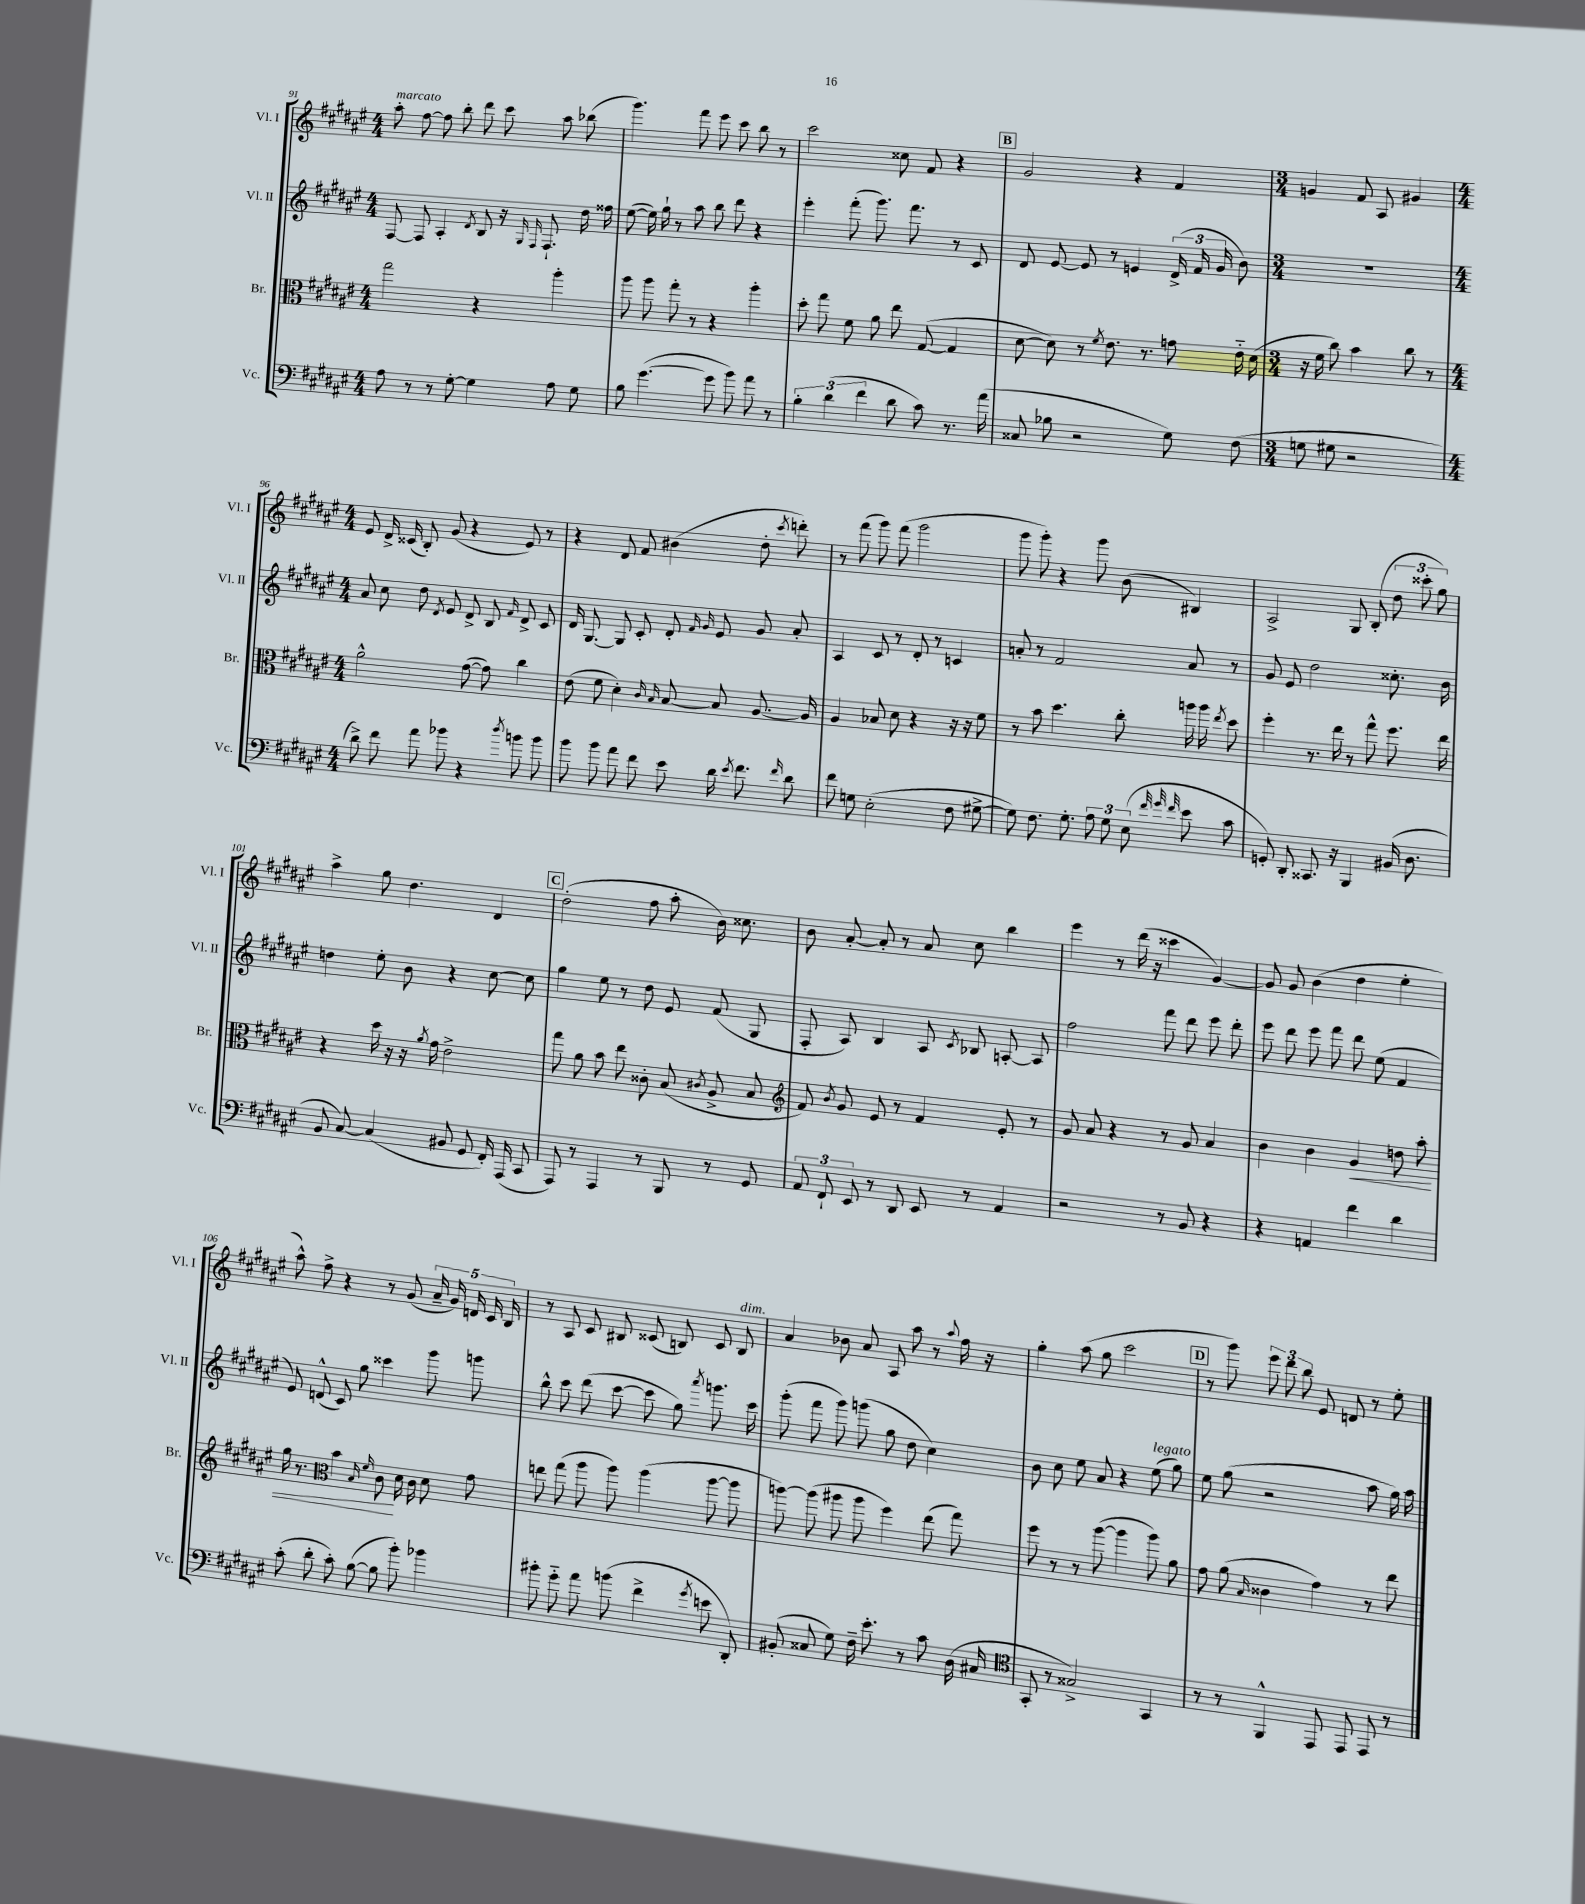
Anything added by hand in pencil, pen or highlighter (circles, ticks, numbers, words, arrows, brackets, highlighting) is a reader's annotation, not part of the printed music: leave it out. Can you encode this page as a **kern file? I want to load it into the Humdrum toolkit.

**kern	**kern	**kern	**kern
*staff4	*staff3	*staff2	*staff1
*clefF4	*clefC3	*clefG2	*clefG2
*k[f#c#g#d#a#e#]	*k[f#c#g#d#a#e#]	*k[f#c#g#d#a#e#]	*k[f#c#g#d#a#e#]
*M4/4	*M4/4	*M4/4	*M4/4
8A#\	2gg#\	[8F#/	8aa#'\
8r	.	8F#/]	[8ff#\
8r	.	4A#'/	8ff#\]
[8G#'\	.	.	8bb'\
.	.	8qd#/	.
4G#\]	4r	8B/	8ddd#\
.	.	16r	8ccc#\
.	.	16qqG#/	.
.	.	16qqF#/	.
.	.	8.F#`/	.
8A#\	4aa#'\	.	8aa#\
8G#\	.	16dd#\	(8bb-\
.	.	16ff##\	.
=	=	=	=
8B\	8aa#\	([8ee#\	4.ggg#\)
([4.g#\	8aa#\	16ee#\])	.
.	.	16gg#`\	.
.	8gg#'\	8r	.
.	8r	8aa#\	8fff#\
8g#\]	4r	8bb\	8eee#\
8b\)	.	8ddd#\	8ccc#\
8a#\	4aa#'\	4r	8bb\
8r	.	.	8r
=	=	=	=
6B'\	8dd#'\	4eee#'\	2ccc#\
.	8gg#\	.	.
(6d#\	.	.	.
.	8f#\	(8fff#'\	.
6f#\	.	.	.
.	8a#\	8.ggg#\)	.
8d#\	8ee#\	.	8cc##\
.	.	8.fff#\	.
8c#\)	([8G#/	.	8f#/
8.r	4G#/]	8r	4r
.	.	8c#/	.
(16a#\	.	.	.
=	=	=	=
8C##/	[8d#\	8d#/	2g#/
8B-\	8d#\])	[8e#/	.
2r	8r	8e#/]	.
.	8qf#/	.	.
.	8.e#\	8r	.
.	.	4e/	4r
.	8.r	.	.
8G#\)	8g\	(24d#^/	4f#/
.	.	24f#/	.
.	.	24g#/	.
(8F#\	16e#'~\	8b\)	.
.	(16d#\	.	.
=	=	=	=
*M3/4	*M3/4	*M3/4	*M3/4
8G\	16r	2.r	4g/
.	16f#\	.	.
8G#\	8cc#\)	.	.
2r	4b\	.	8f#/
.	.	.	8A#/
.	8cc#\	.	4g#/
.	8r	.	.
=	=	=	=
*M4/4	*M4/4	*M4/4	*M4/4
8d#^\)	2a#^^\	8a#/	8e#/
8f#\	.	8cc#\	16d#^/
.	.	.	(16c##/
8a#\	.	8dd#\	8B'/)
.	.	8qd#/	.
8b-\	.	8e#/	(8g#/
4r	([8g#\	8d#^/	4r
.	8g#\])	8B/	.
8qdd#/	.	16qqf#/	.
8b\	4cc#\	8d#^/	8e#/)
8b\	.	8c#/	8r
=	=	=	=
8b\	(8e#\	16d#/	4r
.	.	[8.G#/	.
8b\	8f#\	.	.
8a#\	4d#'\)	8G#/]	8d#/
8f#\	.	8c#'/	8f#/
.	16qqc#/	.	.
.	16qqB/	.	.
8e#\	[8B/	8d#'/	(4b#\
.	.	16qqf#/	.
.	.	16qqg#/	.
16d#\	8B/]	8e#/	.
8qe#/	.	.	.
8.f#\	.	.	.
.	[8.A#/	8g#/	8dd#'\
16qqf#/	.	.	8qccc#/
8d#\	.	8a#'/	8ddd'\)
.	16A#/]	.	.
=	=	=	=
8f#\	4A#/	4A#/	8r
8G\	.	.	(8fff#\
(2E#'\	8B-/	8c#/	8ggg#\)
.	8d#\	8r	(8fff#\
.	4r	8d#'/	2ggg#\
.	.	8r	.
8F#\	16r	4c/	.
.	16r	.	.
[8G#^\	8f#\	.	.
=	=	=	=
8G#\])	8r	8a'/	8ggg#\
8.F#\	8b\	8r	8ggg#'\)
.	4.dd#\	2f#/	4r
8.G#'\	.	.	.
12A#\	.	.	8ggg#\
12G#\	.	.	.
.	8cc#'\	.	(8b\
(12E#\	.	.	.
32qqf#/	.	.	.
32qqg#/	.	.	.
32qqf#/	.	.	.
8e#\	16aa\	8a/	4B#/)
.	16aa\	.	.
.	8qee#/	.	.
8c#\	8dd#\	8r	.
=	=	=	=
8GG'/)	4ff#'\	8g#/	2A#^/
8DD#'/	.	8e#/	.
8.CC##/	8.r	2dd#\	.
16r	16ee#\	.	.
4BBB/	8r	.	8G#/
.	8gg#^^\	.	(8B'/
(16BB#/	8.ff#\	8.cc##'\	12dd#\
8.D#\	.	.	.
.	.	.	12ccc##'\
.	.	.	12gg#\)
.	16ee#\	16b\	.
=	=	=	=
8BB/	4r	4dd\	4aa#^\
[8C#/)	.	.	.
(4C#/]	16dd#\	8ee#'\	8gg#\
.	16r	.	.
.	16r	8b\	4.dd#\
.	8qa#/	.	.
.	16g#\	.	.
8BB#/	2e#^\	4r	.
8GG#/	.	.	.
16FF#'/)	.	[8cc#\	4d#/
(16AAA#/	.	.	.
8CC#/	.	8cc#\]	.
=	=	=	=
8AAA#/)	8gg#\	4gg#\	(2dd#'\
8r	8a#\	.	.
4AAA#/	8b\	8ee#\	.
.	8ee#\	8r	.
8r	8c##'\	8dd#\	8ff#\
8BBB/	(8B/	8e#/	8aa#'\
.	8qc#/	.	.
8r	8A#^/	(8f#/	16b\)
.	.	.	8.cc##\
8GG#/	8B/	8G#/	.
=	=	=	=
*	*clefG2	*	*
12AA#/	8f#/)	8F#'/	8b\
12FF#`/	.	.	.
.	8qb/	.	.
.	8g#/	8A#/)	[8a#'/
12EE#/	.	.	.
8r	8e#/	4B/	8a#'/]
8DD#/	8r	.	8r
8EE#/	4f#/	8A#/	8a#/
.	.	8qc#/	.
8r	.	8B-/	8cc#\
4AA#/	8e#'/	[8A'/	4bb\
.	8r	8A/]	.
=	=	=	=
2r	8g#/	2ff#\	4eee#\
.	8a#/	.	.
.	4r	.	8r
.	.	.	(16ddd#\
.	.	.	16r
8r	8r	8fff#\	4ccc##\
8BB/	8g#/	8ddd#\	.
4r	4a#/	8eee#\	[4g#/)
.	.	8ddd#'\	.
=	=	=	=
4r	4b\	8eee#\	8g#/]
.	.	8ddd#\	8g#/
4AA/	4b\	8eee#\	(4b\
.	.	8fff#\	.
4f#\	4g#/	8ddd#\	4dd#\
.	.	(8ee#\	.
4d#\	8dd\	4f#/	4ee#'\
.	8aa#'\	.	.
=	=	=	=
(8c#'\	16gg#\	8e#/)	8aa#^^\)
.	8.r	.	.
8d#'\	.	(8d^^/	8ff#^\
*	*clefC3	*	*
8c#'\)	4b\	8c#/)	4r
([8B\	.	8gg#\	.
.	16qqB/	.	.
.	16qqf#/	.	.
8B\]	8c#\	4ccc##\	8r
8b'\)	16d#\	.	(8g#/
.	16c#\	.	.
4b-\	8d#\	8ggg#\	20a#~/
.	.	.	20g#/)
.	.	.	20d/
.	8g#\	8ggg\	.
.	.	.	20c#/
.	.	.	20B/
=	=	=	=
8b#'\	8ee\	8bb^^\	8r
8g#'~\	(8gg#\	8ccc#\	8A#/
8a#\	8aa#\	(8ddd#\	8c#/
(8b\	8aa#\)	[8ccc#\	8B#/
4f#^\	(4aa#\	8ccc#\]	(8c##/
.	.	8gg#\)	8B/)
8qg#/	.	8qaaa#/	.
8e\	[8aa#\	8.ggg\	8c##/
8DD#'/)	8aa#\]	.	8B/
.	.	16ccc#\	.
=	=	=	=
(8BB#'/	[8aa\)	(8ggg#'\	4a#/
8C##/	(8aa\]	8fff#\	.
8G#\)	8aa#\	8ggg#\)	8b-\
16F#~\	8aa#\	(8ggg\	8a#/
8.e#'\	.	.	.
.	4ff#\)	8gg#\	8A#/
8r	.	8dd#\	8aa#\
8c#\	(8ee#\	4cc#\)	8r
.	.	.	8qqaa#/
(16D#\	8gg#\)	.	16ff#\
16C#/	.	.	16r
=	=	=	=
*clefC4	*	*	*
8GG#'/	8ff#\	8b\	4gg#'\
8r	8r	8cc#\	.
2G##^/)	8r	8ee#\	(8aa#\
.	([8aa#\	8a#/	8gg#\
.	4aa#\]	4r	2ccc#\
4GG#/	8aa#\)	(8ee#\	.
.	8a#\	8gg#\)	.
=	=	=	=
8r	8g#\	8ee#\	8r
8r	(8a#\	(8gg#\	8ggg#\)
.	16qqB/	.	.
4FF#^^/	4c##\	2r	12eee#\
.	.	.	12ddd#\
.	.	.	12bb\
8EE#/	4g#\)	.	8e#/
8EE#/	.	.	8d/
8EE#/	8r	8aa#\	8r
8r	8ee#\	16gg#\)	8ee#'\
.	.	16aa#\	.
==	==	==	==
*-	*-	*-	*-
